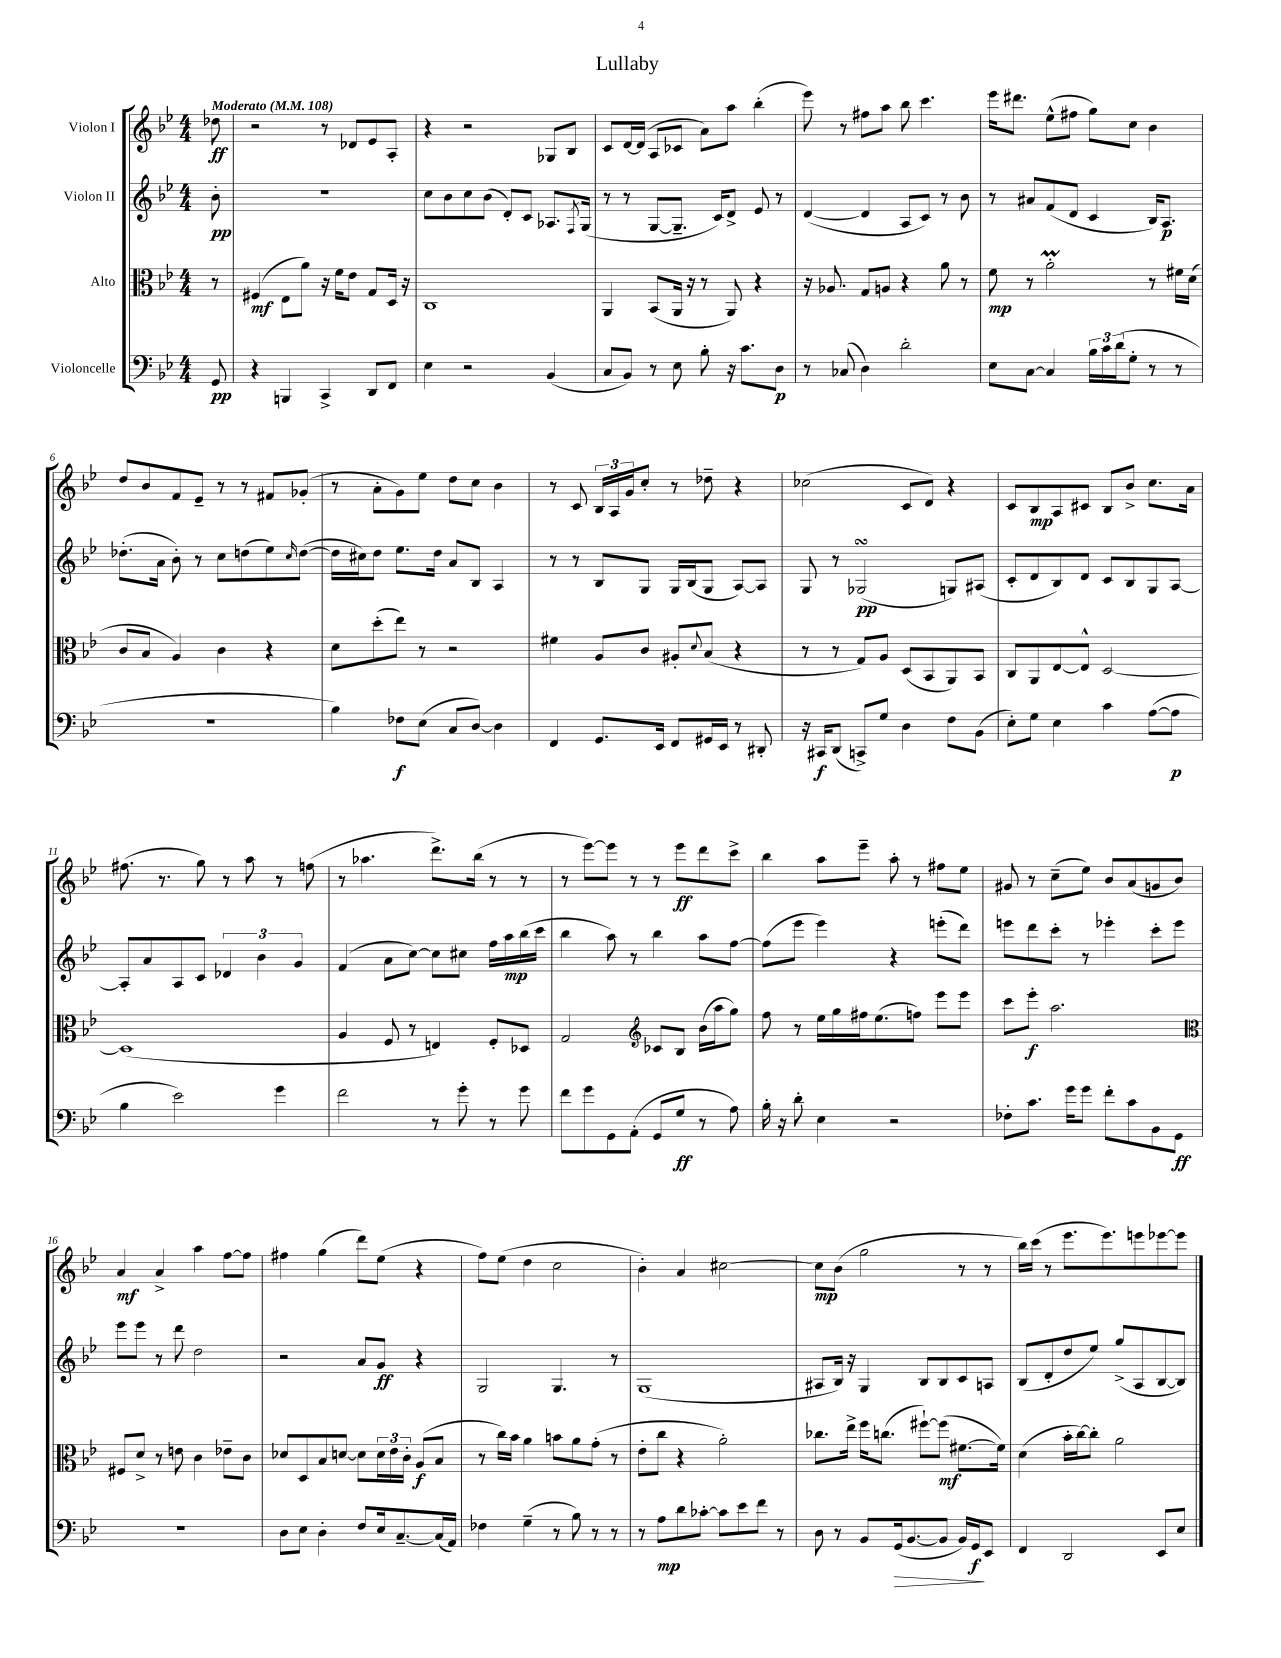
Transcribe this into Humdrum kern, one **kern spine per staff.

**kern	**dynam	**kern	**dynam	**kern	**dynam	**kern	**dynam
*part4	*part4	*part3	*part3	*part2	*part2	*part1	*part1
*staff4	*staff4	*staff3	*staff3	*staff2	*staff2	*staff1	*staff1
*I"Violoncelle	*	*I"Alto	*	*I"Violon II	*	*I"Violon I	*
*clefF4	*	*clefC3	*	*clefG2	*	*clefG2	*
*k[b-e-]	*	*k[b-e-]	*	*k[b-e-]	*	*k[b-e-]	*
*M4/4	*	*M4/4	*	*M4/4	*	*M4/4	*
*MM108	*	*MM108	*	*MM108	*	*MM108	*
=	=	=	=	=	=	=	=
!	!	!	!	!	!	!LO:TX:a:B:t=Moderato	!
8GG/	pp	8r	.	8b-'\	pp	8dd-X\	ff
=1	=1	=1	=1	=1	=1	=1	=1
4r	.	(4F#X/	mf	1r	.	2r	.
4BBBn/	.	8E-\L	.	.	.	.	.
.	.	8a\J)	.	.	.	.	.
4CC^/	.	16r	.	.	.	8r	.
.	.	16f\KL	.	.	.	.	.
.	.	8e-\J	.	.	.	8d-X/L	.
8DD/L	.	8G/L	.	.	.	8e-/	.
8FF/J	.	16D/Jk	.	.	.	8A'/J	.
.	.	16r	.	.	.	.	.
=2	=2	=2	=2	=2	=2	=2	=2
4E-\	.	1C	.	8cc\L	.	4r	.
.	.	.	.	8b-\	.	.	.
2r	.	.	.	8cc\	.	2r	.
.	.	.	.	(8b-\J	.	.	.
.	.	.	.	8d'/L)	.	.	.
.	.	.	.	8c/J	.	.	.
(4BB-/	.	.	.	8.A-X/L	.	8G-X/L	.
.	.	.	.	.	.	8B-/J	.
.	.	.	.	8qF/	.	.	.
.	.	.	.	(16G/Jk	.	.	.
=3	=3	=3	=3	=3	=3	=3	=3
8C/L	.	4AA/	.	8r	.	8c/L	.
8BB-/J)	.	.	.	8r	.	[16d/L	.
.	.	.	.	.	.	(16d/JJ]	.
8r	.	(8BB-/L	.	[8G/L	.	8A/L	.
8E-\	.	16AA/Jk	.	8.G~/J]	.	8c-X/J	.
.	.	16r	.	.	.	.	.
8B-'\	.	8r	.	.	.	8a\L)	.
.	.	.	.	16c/KL)	.	.	.
16r	.	8AA/)	.	8d^/J	.	8aa\J	.
8.c\L	.	.	.	.	.	.	.
.	.	4r	.	8e-/	.	(4bb-'\	.
8D\J	p	.	.	8r	.	.	.
=4	=4	=4	=4	=4	=4	=4	=4
8r	.	16r	.	([4d/	.	8eee-\)	.
.	.	8.A-X/	.	.	.	.	.
(8C-X/	.	.	.	.	.	8r	.
4D\)	.	8G/L	.	4d/]	.	8ff#X\L	.
.	.	8An/J	.	.	.	8aa\J	.
2d'\	.	4r	.	8A/L	.	8bb-\	.
.	.	.	.	8c/J)	.	4.ccc\	.
.	.	8a\	.	8r	.	.	.
.	.	8r	.	8b-\	.	.	.
=5	=5	=5	=5	=5	=5	=5	=5
8E-\L	.	8f\	mp	8r	.	16eee-\KL	.
.	.	.	.	.	.	8.ddd#X\J	.
[8C\J	.	8r	.	8a#X/L	.	.	.
4C/]	.	2am'\	.	(8f/	.	(8ee-^^\L	.
.	.	.	.	8d/J	.	8ff#X\J	.
24B-\LL	.	.	.	4c/	.	8gg\L)	.
24c\	.	.	.	.	.	.	.
(24d\J	.	.	.	.	.	.	.
8G'\J	.	.	.	.	.	8cc\J	.
8r	.	8r	.	16B-/KL)	.	4b-\	.
.	.	.	.	8.A/J	p	.	.
8r	.	16f#X\LL	.	.	.	.	.
.	.	(16d\JJ	.	.	.	.	.
!!LO:LB:g=z
=6	=6	=6	=6	=6	=6	=6	=6
1r	.	8c/L	.	(8.dd-X'\L	.	8dd/L	.
.	.	8B-/J	.	.	.	8b-/	.
.	.	.	.	16a\Jk	.	.	.
.	.	4A/)	.	8b-'\)	.	8f/	.
.	.	.	.	8r	.	8e-~/J	.
.	.	4c\	.	8cc\L	.	8r	.
.	.	.	.	(8ddn\	.	8r	.
.	.	4r	.	8ee-\)	.	8f#X/L	.
.	.	.	.	16qqcc/	.	.	.
.	.	.	.	([8dd\J	.	(8g-X'/J	.
=7	=7	=7	=7	=7	=7	=7	=7
4B-\)	.	8d\L	.	16dd\LL]	.	8r	.
.	.	.	.	16cc#X\J)	.	.	.
.	.	(8dd'\	.	8dd\J	.	8a'\L	.
8F-X\L	f	8ee-\J)	.	8.ee-\L	.	8g\)	.
(8E-\J	.	8r	.	.	.	8ee-\J	.
.	.	.	.	16dd\Jk	.	.	.
8C/L	.	2r	.	8a/L	.	8dd\L	.
[8D/J)	.	.	.	8B-/J	.	8cc\J	.
4D\]	.	.	.	4A/	.	4b-\	.
=8	=8	=8	=8	=8	=8	=8	=8
4FF/	.	4f#X\	.	8r	.	8r	.
.	.	.	.	8r	.	8c/	.
8.GG/L	.	8A/L	.	8B-/L	.	24B-/LL	.
.	.	.	.	.	.	24A/	.
.	.	.	.	.	.	24g/J	.
.	.	8c/J	.	8G/J	.	8cc'/J	.
16EE-/Jk	.	.	.	.	.	.	.
8FF/L	.	8A#X'/L	.	16G/LL	.	8r	.
.	.	.	.	(16B-/J	.	.	.
.	.	8qqd/	.	.	.	.	.
16GG#X/L	.	(8B-/J	.	8G/J	.	8dd-X~\	.
16EE-/JJ	.	.	.	.	.	.	.
8r	.	4r	.	[8A/L)	.	4r	.
8DD#X'/	.	.	.	8A/J]	.	.	.
=9	=9	=9	=9	=9	=9	=9	=9
16r	.	8r	.	8G/	.	(2cc-X\	.
16CC#X/KL	f	.	.	.	.	.	.
(8DD/J	.	8r	.	8r	.	.	.
8CCn^/L)	.	8G/L)	.	(2G-XsSSs/	pp	.	.
8G/J	.	8A/J	.	.	.	.	.
4D\	.	(8D/L	.	.	.	8c/L	.
.	.	8BB-/	.	.	.	8d/J)	.
8F\L	.	8AA/)	.	8Gn/L)	.	4r	.
(8BB-\J	.	8BB-/J	.	(8A#X/J	.	.	.
=10	=10	=10	=10	=10	=10	=10	=10
8E-'\L)	.	8C/L	.	8c'/L	.	8c/L	.
8G\J	.	8AA/	.	8d/	.	8B-/	mp
4E-\	.	[8E-/	.	8B-/)	.	8A/	.
.	.	8E-^^/J]	.	8d/J	.	8c#X/J	.
4c\	.	[2D/	.	8c/L	.	8B-/L	.
.	.	.	.	8B-/	.	8b-^/J	.
([8A\L	.	.	.	8G/	.	8.cc\L	.
8A\J]	p	.	.	[8A/J	.	.	.
.	.	.	.	.	.	16a\Jk	.
!!LO:LB:g=z
=11	=11	=11	=11	=11	=11	=11	=11
4B-\	.	(1D]	.	8A'/L]	.	(8.ff#X\	.
.	.	.	.	8a/	.	.	.
.	.	.	.	.	.	8.r	.
2e-\)	.	.	.	8A/	.	.	.
.	.	.	.	8c/J	.	8gg\)	.
.	.	.	.	6d-X/	.	8r	.
.	.	.	.	.	.	8aa\	.
.	.	.	.	6b-\	.	.	.
4g\	.	.	.	.	.	8r	.
.	.	.	.	6g/	.	.	.
.	.	.	.	.	.	(8ffn\	.
=12	=12	=12	=12	=12	=12	=12	=12
2f\	.	4A/	.	(4f/	.	8r	.
.	.	.	.	.	.	4.aa-X\	.
.	.	8F/	.	8a\L	.	.	.
.	.	8r	.	[8cc\J)	.	.	.
8r	.	4En/)	.	8cc\L]	.	8.ddd^\L)	.
8g'\	.	.	.	8cc#X\J	.	.	.
.	.	.	.	.	.	(16bb-\Jk	.
8r	.	8F'/L	.	16ff\LL	.	8r	.
.	.	.	.	16aa\	mp	.	.
8g\	.	8D-X/J	.	(16bb-\	.	8r	.
.	.	.	.	16ccc\JJ	.	.	.
=13	=13	=13	=13	=13	=13	=13	=13
8f\L	.	2G/	.	4bb-\	.	8r	.
8g\	.	.	.	.	.	[8eee-\L)	.
8GG\	.	.	.	8aa\)	.	8eee-\J]	.
(8AA'\J	.	.	.	8r	.	8r	.
*	*	*clefG2	*	*	*	*	*
8GG/L	.	8c-X/L	.	4bb-\	.	8r	.
8G/J	ff	8B-/J	.	.	.	8eee-\L	ff
8r	.	(16b-\LL	.	8aa\L	.	8ddd\	.
.	.	16aa\J	.	.	.	.	.
8A\)	.	8gg\J)	.	[8ff\J	.	8ccc^\J	.
=14	=14	=14	=14	=14	=14	=14	=14
16B-'\	.	8ff\	.	(8ff\L]	.	4bb-\	.
16r	.	.	.	.	.	.	.
8d'\	.	8r	.	8eee-\J	.	.	.
4E-\	.	16ee-\LL	.	4eee-\)	.	8aa\L	.
.	.	16gg\	.	.	.	.	.
.	.	16ff#X\J	.	.	.	8eee-~\J	.
.	.	(8.ee-\	.	.	.	.	.
2r	.	.	.	4r	.	8aa'\	.
.	.	8ffn\J)	.	.	.	8r	.
.	.	8eee-\L	.	(8eeen'\L	.	8ff#X\L	.
.	.	8eee-\J	.	8ddd\J)	.	8ee-\J	.
=15	=15	=15	=15	=15	=15	=15	=15
8F-X'\L	.	8ccc\L	.	8eeen\L	.	8g#X/	.
8.c\J	.	8eee-'\J	f	8ddd\	.	8r	.
.	.	2.aa\	.	8ccc'\J	.	(8cc~\L	.
16g\KL	.	.	.	.	.	.	.
8g\J	.	.	.	8r	.	8ee-\J)	.
8f'\L	.	.	.	4eee-X'\	.	8b-/L	.
8c\	.	.	.	.	.	(8a/	.
8BB-\	.	.	.	8ccc'\L	.	8gn/	.
8GG\J	ff	.	.	8eee-\J	.	8b-/J)	.
!!LO:LB:g=z
=16	=16	=16	=16	=16	=16	=16	=16
*	*	*clefC3	*	*	*	*	*
1r	.	8F#X/L	.	8eee-\L	.	4a/	mf
.	.	8d^/J	.	8eee-\J	.	.	.
.	.	8r	.	8r	.	4a^/	.
.	.	8en\	.	8ddd\	.	.	.
.	.	4c\	.	2dd\	.	4aa\	.
.	.	8e-X~\L	.	.	.	[8ff\L	.
.	.	8c\J	.	.	.	8ff\J]	.
=17	=17	=17	=17	=17	=17	=17	=17
8D\L	.	8d-X/L	.	2r	.	4ff#X\	.
8E-\J	.	8D/	.	.	.	.	.
4D'\	.	8B-/	.	.	.	(4gg\	.
.	.	[8dn/J	.	.	.	.	.
8F/L	.	8d\L]	.	8a/L	.	8ddd\L)	.
16E-/k	.	24d\L	.	8g/J	ff	(8ee-\J	.
.	.	24e-\	.	.	.	.	.
[8.C~/	.	.	.	.	.	.	.
.	.	24c'\JJ	.	.	.	.	.
.	.	(8A/L	f	4r	.	4r	.
(16C/L]	.	8B-/J	.	.	.	.	.
16AA/JJ)	.	.	.	.	.	.	.
=18	=18	=18	=18	=18	=18	=18	=18
4F-X\	.	8r	.	2G/	.	8ff\L)	.
.	.	16cc\LL)	.	.	.	(8ee-\J	.
.	.	16b-\JJ	.	.	.	.	.
(4G~\	.	4a\	.	.	.	4dd\	.
8r	.	8bn\L	.	4.G/	.	2cc\	.
8B-\)	.	8a\	.	.	.	.	.
8r	.	(8g'\J	.	.	.	.	.
8r	.	8r	.	8r	.	.	.
=19	=19	=19	=19	=19	=19	=19	=19
8r	.	8e-'\L	.	(1G	.	4b-'\)	.
8A\L	mp	8cc\J	.	.	.	.	.
8d\	.	4r	.	.	.	4a/	.
[8c-X'\J	.	.	.	.	.	.	.
8c-\L]	.	2a'\)	.	.	.	[2cc#X\	.
8e-\	.	.	.	.	.	.	.
8f\J	.	.	.	.	.	.	.
8r	.	.	.	.	.	.	.
=20	=20	=20	=20	=20	=20	=20	=20
8D\	.	8.cc-X\L	.	8A#X/L	.	8cc#\L]	mp
8r	.	.	.	16B-/Jk)	.	(8b-\J	.
.	.	16ee-^\Jk	.	16r	.	.	.
8BB-/L	.	16ff\KL	.	4G/	.	2gg\	.
.	.	(8.ccn\J	.	.	.	.	.
!	!LO:HP:b	!	!	!	!	!	!
(16GG/k	>	.	.	.	.	.	.
[8.BB-/	.	.	.	.	.	.	.
.	.	[8ff#X`\L)	.	8B-/L	.	.	.
8BB-/J]	.	(8ff#\J]	mf	8B-/	.	.	.
16BB-/LL)	.	[8.f#X\L	.	8c/	.	8r	.
16GG/J	f	.	.	.	.	.	.
8EE-/J	]	.	.	8An/J	.	8r	.
.	.	16f#\Jk])	.	.	.	.	.
=21	=21	=21	=21	=21	=21	=21	=21
4FF/	.	(4d\	.	(8B-/L	.	16bb-\LL)	.
.	.	.	.	.	.	(16ccc\JJ	.
.	.	.	.	8d'/	.	8r	.
2DD/	.	16b-'\LL	.	8dd/	.	8.eee-\L	.
.	.	[16cc\J)	.	.	.	.	.
.	.	8cc'\J]	.	8ee-/J)	.	.	.
.	.	.	.	.	.	8.eee-\)	.
.	.	2a\	.	(8gg^/L	.	.	.
.	.	.	.	8A/	.	8eeen\	.
8EE-/L	.	.	.	[8B-/	.	[8eee-X\	.
8E-/J	.	.	.	8B-/J])	.	8eee-\J]	.
==	==	==	==	==	==	==	==
*-	*-	*-	*-	*-	*-	*-	*-
